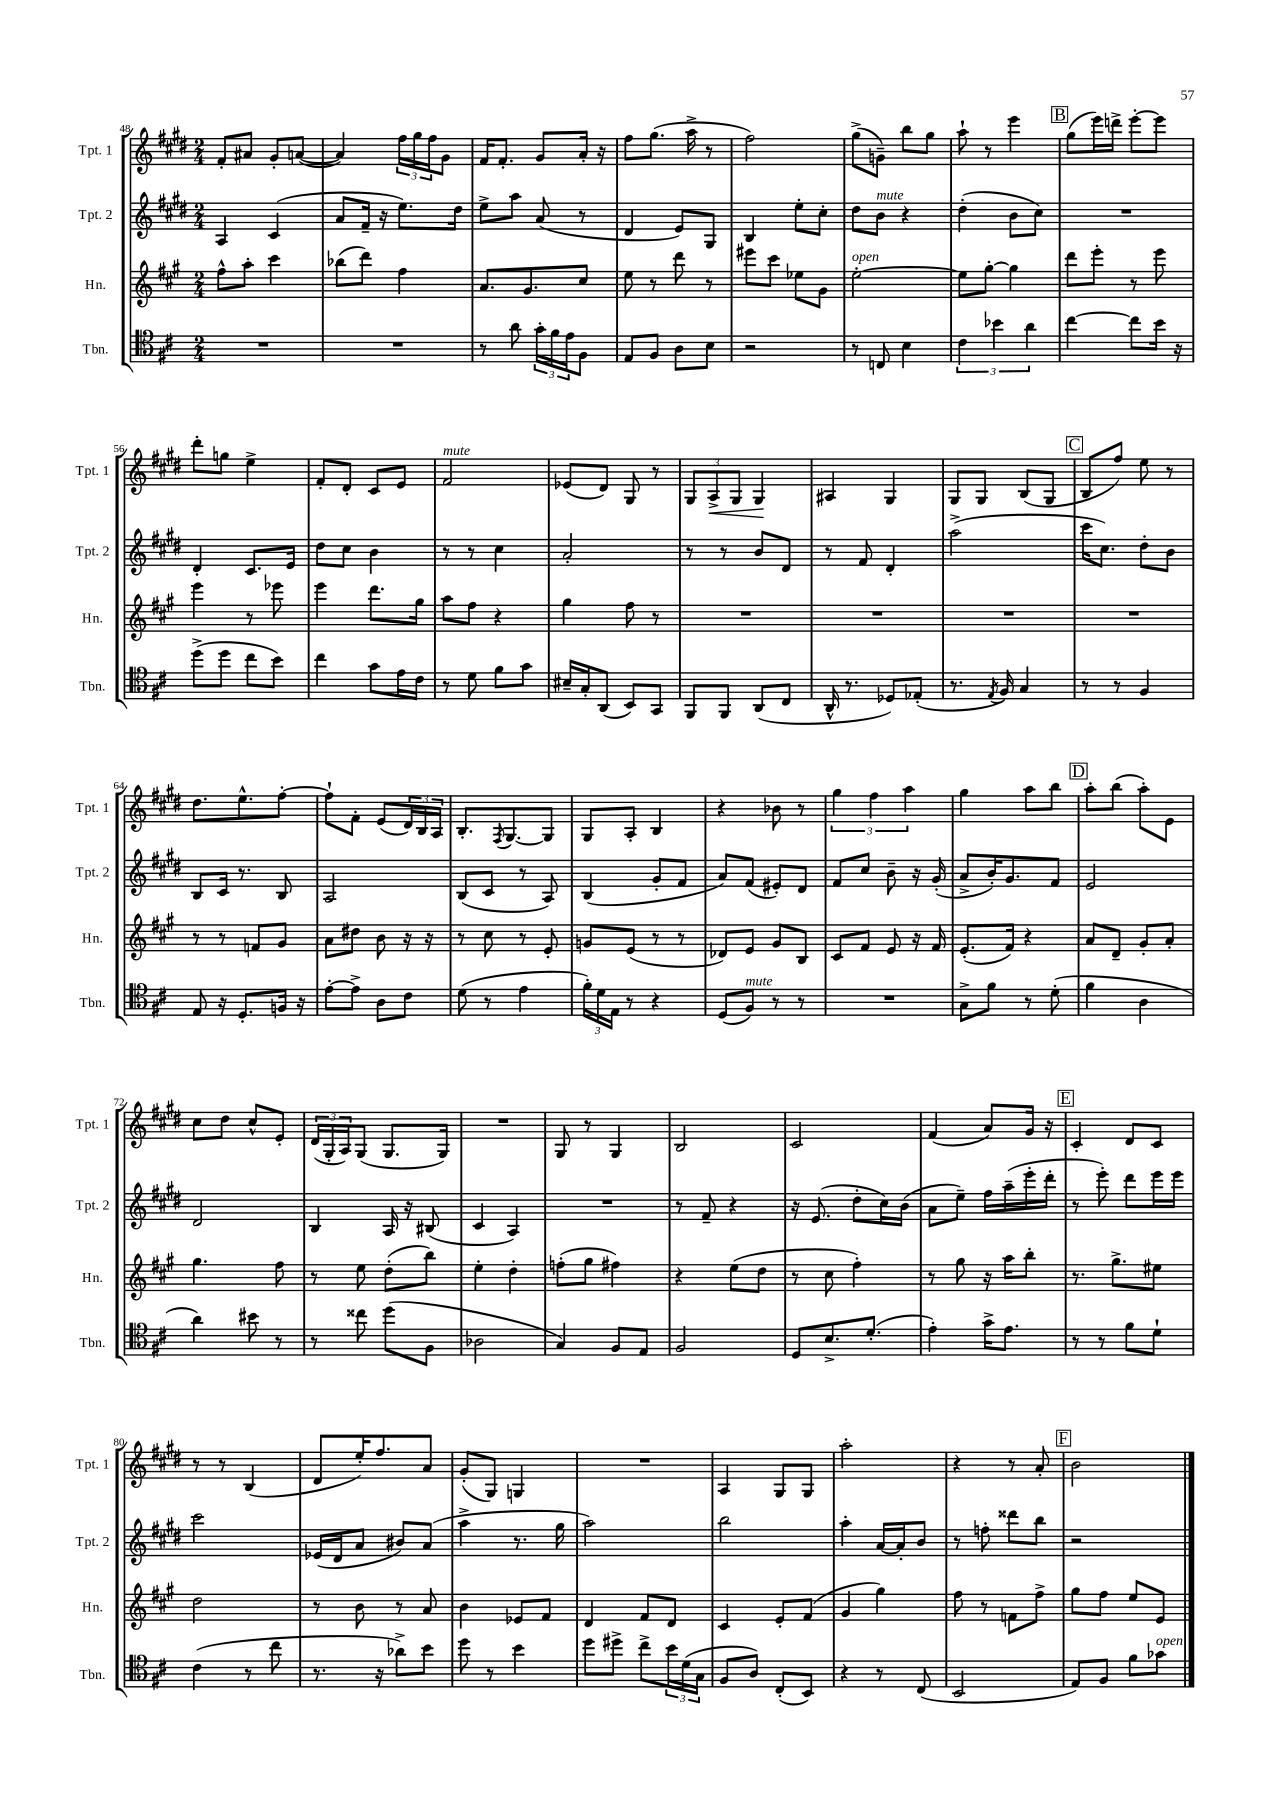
<<
\new StaffGroup <<
\new Staff = "s0" \with { instrumentName = "Tpt. 1" shortInstrumentName = "Tpt. 1" } {
    \clef treble \key e \major \numericTimeSignature \time 2/4
    fis'8-. ais'8 gis'8-. a'8~( |
    a'4) \tuplet 3/2 { fis''16 gis''16 fis''16 } gis'8 |
    fis'16 fis'8.-. gis'8 a'16-. r16 |
    fis''8 gis''8.( a''16-> r8 |
    fis''2) |
    gis''8->( g'8--) b''8 gis''8 |
    a''8-! r8 e'''4 |
    \mark \markup { \box "B" } gis''8( e'''16) d'''16-> e'''8~-. e'''8 |
    dis'''8-. g''8 e''4-> |
    fis'8-. dis'8-. cis'8 e'8 |
    fis'2^\markup { \italic "mute" } |
    ees'8( dis'8) gis8 r8 |
    \tuplet 3/2 { gis8 a8->\< gis8 } gis4\! |
    ais4 gis4 |
    gis8 gis8 b8( gis8 |
    \mark \markup { \box "C" } b8 fis''8) e''8 r8 |
    dis''8. e''8.-^ fis''8~-. |
    fis''8-! fis'8-. e'8( \tuplet 3/2 { dis'16) b16 a16 } |
    b8.-. \acciaccatura { fis8 } gis8.~ gis8 |
    gis8 a8-. b4 |
    r4 bes'8 r8 |
    \tuplet 3/2 { gis''4 fis''4 a''4 } |
    gis''4 a''8 b''8 |
    \mark \markup { \box "D" } a''8-. b''8( a''8-.) e'8 |
    cis''8 dis''8 cis''8-^ e'8-. |
    \tuplet 3/2 { dis'16( gis16-. a16) } gis8( gis8. gis16) |
    R2 |
    gis8 r8 gis4 |
    b2 |
    cis'2 |
    fis'4( a'8) gis'16 r16 |
    \mark \markup { \box "E" } cis'4-. dis'8 cis'8 |
    r8 r8 b4( |
    dis'8 e''16-.) fis''8. a'8 |
    gis'8-.( gis8) g4 |
    R2 |
    a4 gis8 gis8 |
    a''2-. |
    r4 r8 a'8-. |
    \mark \markup { \box "F" } b'2 \bar "|." |
}
\new Staff = "s1" \with { instrumentName = "Tpt. 2" shortInstrumentName = "Tpt. 2" } {
    \clef treble \key e \major \numericTimeSignature \time 2/4
    a4 cis'4( |
    a'8 fis'16-- r16 e''8.) dis''16 |
    e''8-> a''8 a'8( r8 |
    dis'4 e'8) gis8 |
    b4 e''8-. cis''8-. |
    dis''8 b'8^\markup { \italic "mute" } r4 |
    dis''4-.( b'8 cis''8) |
    \mark \markup { \box "B" } R2 |
    dis'4-. cis'8. e'16 |
    dis''8 cis''8 b'4 |
    r8 r8 cis''4 |
    a'2-. |
    r8 r8 b'8 dis'8 |
    r8 fis'8 dis'4-. |
    a''2->( |
    \mark \markup { \box "C" } cis'''16 cis''8.) dis''8-. b'8 |
    b8 cis'16 r8. b8 |
    a2 |
    b8( cis'8 r8 a8) |
    b4( gis'8-. fis'8 |
    a'8) fis'8( eis'8-.) dis'8 |
    fis'8 cis''8 b'8-- r16 gis'16-.( |
    a'8-> b'16-.) gis'8. fis'8 |
    \mark \markup { \box "D" } e'2 |
    dis'2 |
    b4 a16 r16 bis8( |
    cis'4 a4) |
    R2 |
    r8 fis'8-- r4 |
    r16 e'8.( dis''8-. cis''16) b'16( |
    a'8 e''8--) fis''16 a''16--( e'''16-. dis'''16-. |
    \mark \markup { \box "E" } r8 e'''8-.) dis'''8 e'''16 e'''16 |
    cis'''2 |
    ees'16( dis'16 a'8 bis'8) a'8( |
    a''4-> r8. gis''16 |
    a''2) |
    b''2 |
    a''4-. a'16~ a'16-. b'8 |
    r8 f''8-. disis'''8 b''8 |
    \mark \markup { \box "F" } r2 \bar "|." |
}
\new Staff = "s2" \with { instrumentName = "Hn." shortInstrumentName = "Hn." } {
    \clef treble \key a \major \numericTimeSignature \time 2/4
    fis''8-^ a''8-. cis'''4 |
    bes''8( d'''8) fis''4 |
    a'8. gis'8. cis''8 |
    e''8 r8 d'''8 r8 |
    eis'''8 cis'''8 ees''8 gis'8 |
    e''2~-.^\markup { \italic "open" } |
    e''8 gis''8~-. gis''4 |
    \mark \markup { \box "B" } d'''8 e'''8-. r8 e'''8 |
    e'''4 r8 ees'''8 |
    e'''4 d'''8. gis''16 |
    a''8 fis''8 r4 |
    gis''4 fis''8 r8 |
    R2 |
    R2 |
    R2 |
    \mark \markup { \box "C" } R2 |
    r8 r8 f'8 gis'8 |
    a'8 dis''8 b'8 r16 r16 |
    r8 cis''8 r8 e'8-. |
    g'8 e'8( r8 r8 |
    des'8) e'8 gis'8 b8 |
    cis'8 fis'8 e'8 r16 fis'16 |
    e'8.-.( fis'16) r4 |
    \mark \markup { \box "D" } a'8 d'8-- gis'8-. a'8-. |
    gis''4. fis''8 |
    r8 e''8 d''8-.( b''8) |
    e''4-. d''4-. |
    f''8-.( gis''8 fis''4) |
    r4 e''8( d''8 |
    r8 cis''8 fis''4-.) |
    r8 gis''8 r16 a''16 b''8-. |
    \mark \markup { \box "E" } r8. gis''8.-> eis''8 |
    d''2 |
    r8 b'8 r8 a'8 |
    b'4 ees'8 fis'8 |
    d'4 fis'8 d'8 |
    cis'4 e'8-. fis'8( |
    gis'4 gis''4) |
    fis''8 r8 f'8 fis''8-> |
    \mark \markup { \box "F" } gis''8 fis''8 e''8 e'8 \bar "|." |
}
\new Staff = "s3" \with { instrumentName = "Tbn." shortInstrumentName = "Tbn." } {
    \clef tenor \key d \major \numericTimeSignature \time 2/4
    R2 |
    R2 |
    r8 a'8 \tuplet 3/2 { g'16-. fis'16 e'16 } fis8 |
    e8 fis8 a8 b8 |
    r2 |
    r8 c8 b4 |
    \tuplet 3/2 { cis'4 bes'4 a'4 } |
    \mark \markup { \box "B" } cis''4~ cis''8 b'16 r16 |
    d''8->( d''8 cis''8 b'8) |
    cis''4 g'8 e'16 cis'16 |
    r8 d'8 fis'8 g'8 |
    bis16-- g16-. a,8( b,8) g,8 |
    fis,8 fis,8 a,8( cis8 |
    a,16-^ r8. des8) ees8-.( |
    r8. \acciaccatura { e8 } fis16) g4 |
    \mark \markup { \box "C" } r8 r8 fis4 |
    e8 r16 d8.-. f16 r16 |
    e'8~-. e'8-> a8 cis'8 |
    d'8( r8 e'4 |
    \tuplet 3/2 { fis'16-.) d'16 e16 } r8 r4 |
    d8( fis8^\markup { \italic "mute" }) r8 r8 |
    R2 |
    g8-> fis'8 r8 d'8-.( |
    \mark \markup { \box "D" } fis'4 a4 |
    a'4) bis'8 r8 |
    r8 cisis''8 d''8( fis8 |
    aes2 |
    g4) fis8 e8 |
    fis2 |
    d8 b8.-> d'8.-.( |
    e'4-.) g'16-> e'8. |
    \mark \markup { \box "E" } r8 r8 fis'8 d'8-! |
    cis'4( r8 cis''8 |
    r8. r16 aes'8->) b'8 |
    d''8 r8 b'4 |
    d''8 dis''8-> cis''8-> \tuplet 3/2 { b'16 d'16( g16 } |
    fis8 a8) cis8-.( b,8) |
    r4 r8 cis8( |
    b,2 |
    \mark \markup { \box "F" } e8) fis8 fis'8 ges'8^\markup { \italic "open" } \bar "|." |
}
>>
>>
\layout { \context { \Score currentBarNumber = #48 } }
